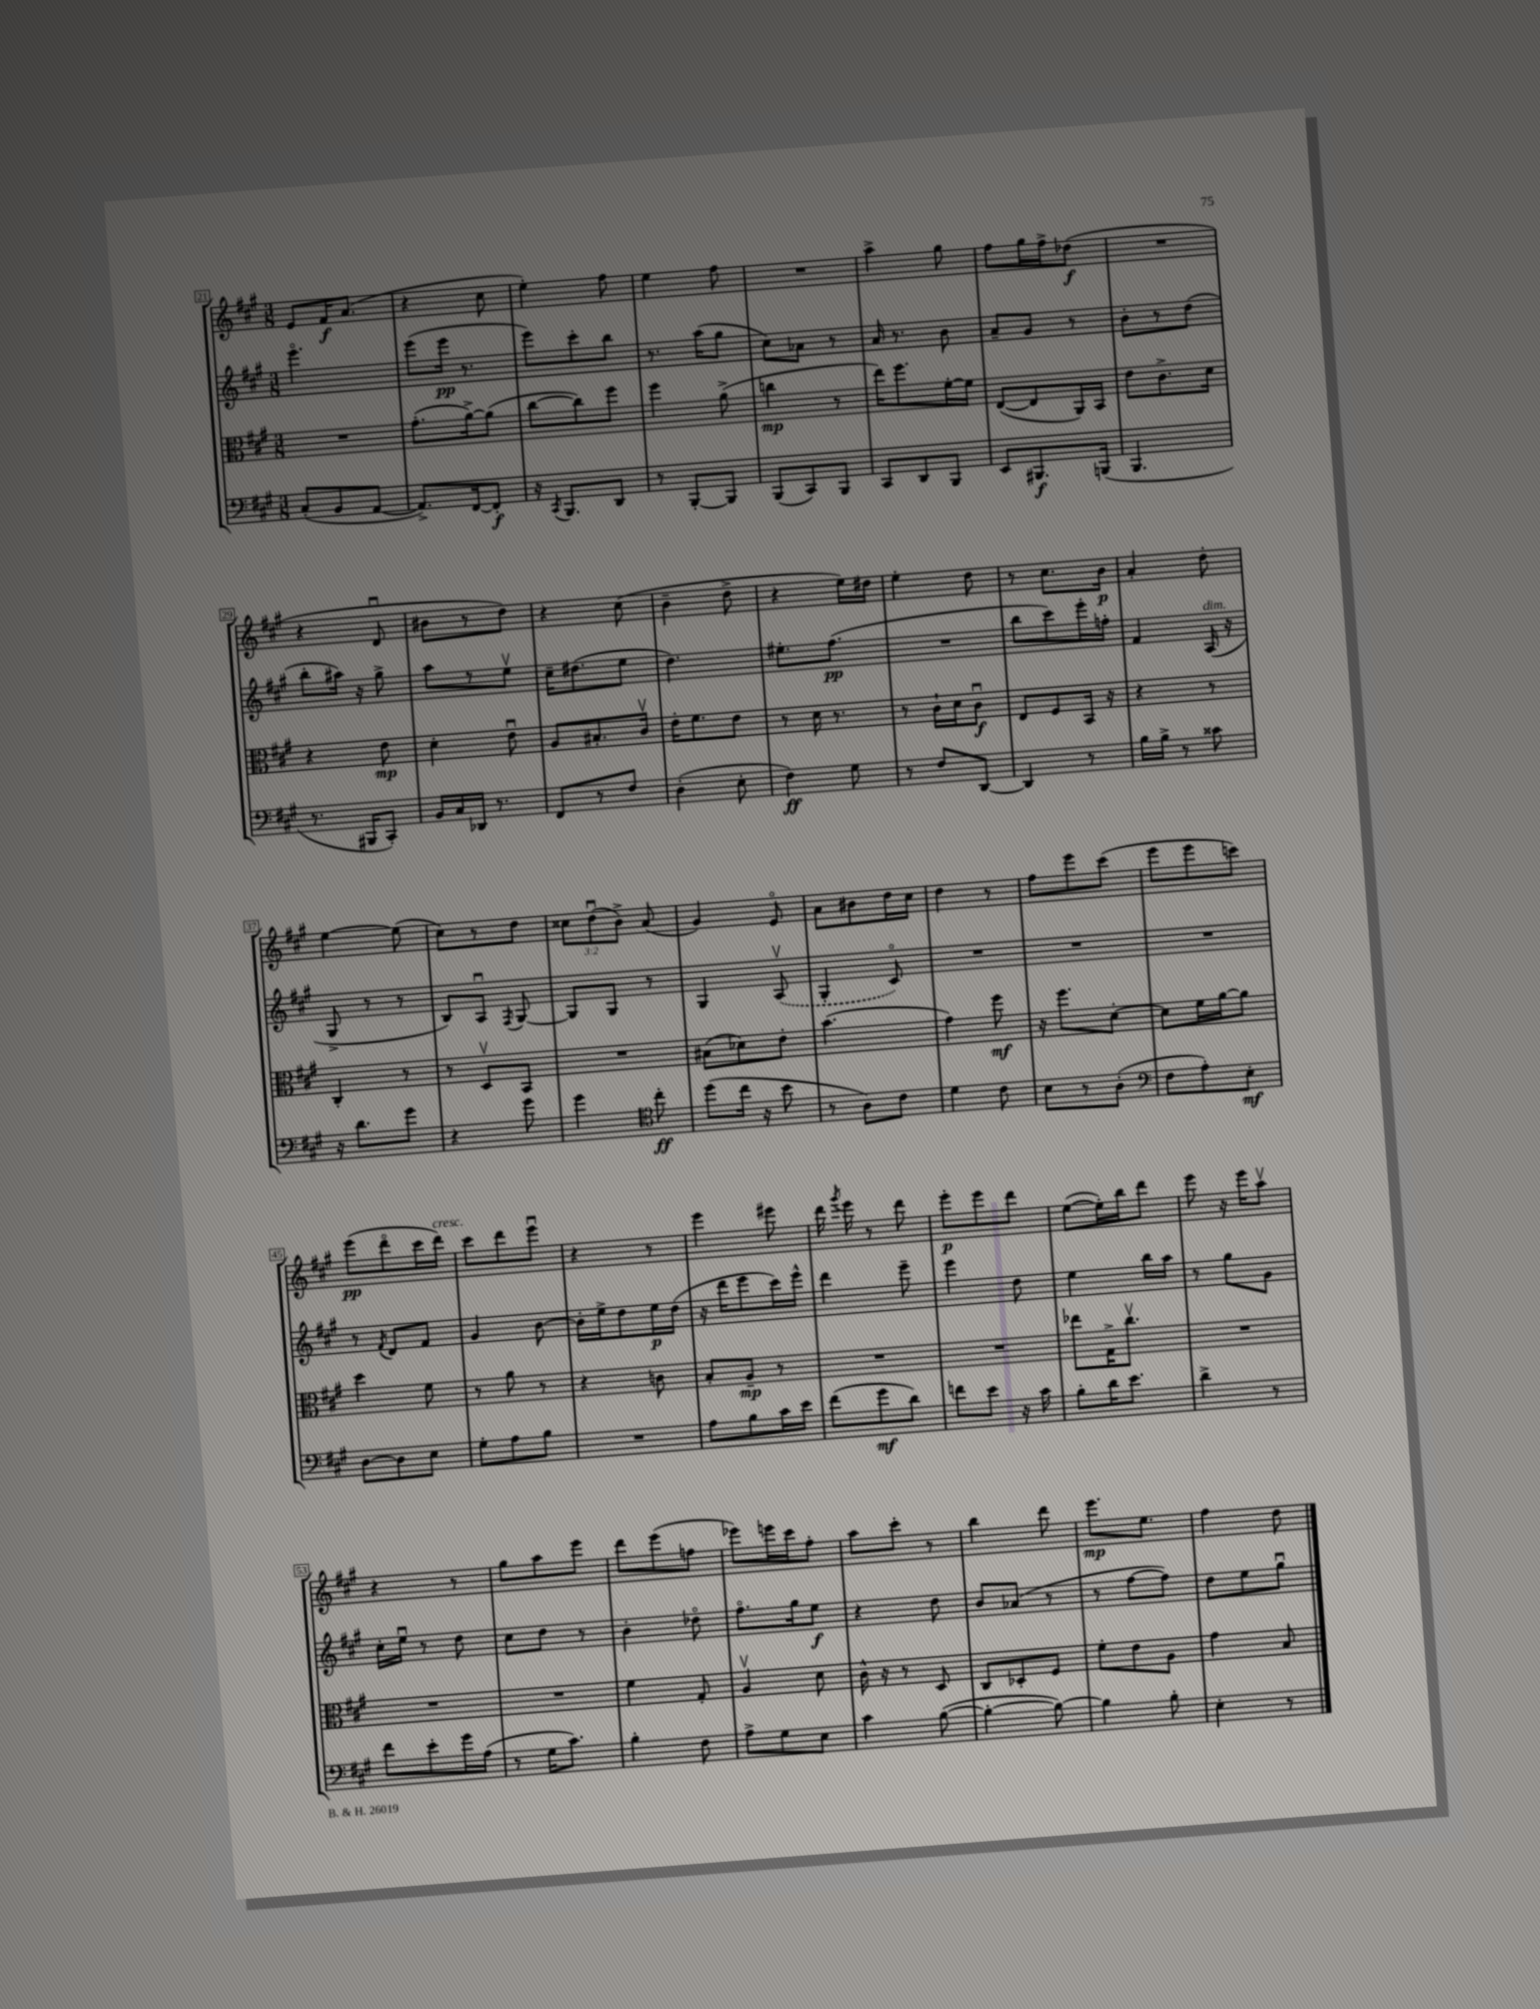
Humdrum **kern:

**kern	**kern	**kern	**kern
*staff4	*staff3	*staff2	*staff1
*clefF4	*clefC3	*clefG2	*clefG2
*k[f#c#g#]	*k[f#c#g#]	*k[f#c#g#]	*k[f#c#g#]
*M3/8	*M3/8	*M3/8	*M3/8
(8C#'	4.r	4.eeeo	8e
8BB	.	.	16f#
.	.	.	(8.a
[8AA	.	.	.
=	=	=	=
8.AA^])	(8.g#'	(8eee	4r
.	.	16eee	.
[16FF#	[16a^)	8.r	.
8FF#']	(8a]	.	8cc#
=	=	=	=
16r	[8cc#	8eee)	4ee')
8qCC#	.	.	.
8.BBB	.	.	.
.	8cc#])	8ccc#'	.
8DD	8ff#	8bb	8ff#
=	=	=	=
8r	4ff#	8.r	4ee
[8BBB'	.	.	.
.	.	(16aa	.
8BBB]	(8a^	8gg#	8ff#
=	=	=	=
(8BBB	4cc	8cc#)	4.r
8CC#)	.	8a-	.
8BBB	8r	8r	.
=	=	=	=
8CC#	16ee)	16a	4aa^
.	8.ff#	8.r	.
8DD	.	.	.
8BBB	[16f#'	8b	8gg#
.	16f#]	.	.
=	=	=	=
8EE	([8E	8a~	8ff#
8.BBB#	8E]	8g#	16gg#
.	.	.	16ff#^
.	16AA)	8r	(8dd-
(16BBB	16BB	.	.
=	=	=	=
4.BBB	8e	8b'	4.r
.	8.c#^	8r	.
.	.	(8dd	.
.	16d	.	.
=	=	=	=
8.r	4r	8bb'	4r
.	.	16aa#)	.
16BBB#	.	16r	.
8CC#')	8e	8gg#^	8du
=	=	=	=
16BB	4d'	8aa	8b#
16C#	.	.	.
16DD-	.	8r	8r
8.r	.	.	.
.	8eu	8eev	8dd)
=	=	=	=
8FF#	8A	16cc#~	4r
.	.	(8.dd#	.
8r	8.B#'	.	.
8F#	.	8ee	(8cc#
.	16c#v	.	.
=	=	=	=
(4D'	16e'	4.dd)	4b~
.	8.f#	.	.
8E'	8e	.	8dd^
=	=	=	=
4F#)	8r	8.ee#'	4r
.	16d	.	.
.	8.r	(8.ff#	.
8G#	.	.	16ee)
.	.	.	16dd#
=	=	=	=
8r	8r	4.r	4ee'
8F#	16c#`	.	.
.	16d	.	.
[8DD	8c#u	.	8dd
=	=	=	=
4DD]	8E	8bb	8r
.	8F#	8ccc#)	8.cc#
8r	16BB	16eee'	.
.	16r	16ff'	16b
=	=	=	=
16B	4r	4f#	4a'
16B^	.	.	.
8r	.	.	.
8c##	8r	(16A	8dd'
.	.	16r	.
=	=	=	=
16r	4C#'	8G#^	[4ee
8.d	.	.	.
.	.	8r	.
8g#	8r	8r	(8ee]
=	=	=	=
4r	8r	8B)	8cc#)
.	8Dv	8Au	8r
.	.	8qF#	.
8g#	8BB	[8G#	8dd
=	=	=	=
4g#	4.r	8G#]	12cc##
.	.	.	(12ddu
.	.	8G#	.
.	.	.	12b^)
*clefC4	*	*	*
8cc#'	.	8r	(8a
=	=	=	=
(8dd	(8B#	4G#	4g#)
16cc#	8d-)	.	.
16r	.	.	.
8b	8e'	(8Av	8eo
=	=	=	=
8r	(4.b	4G#'	8a
8A)	.	.	8b#
8c#	.	8c#o)	16dd
.	.	.	16cc#
=	=	=	=
4d	4g#)	4.r	4dd
8c#	8ff#	.	8r
=	=	=	=
8B	16r	4.r	8ff#
.	8.ff#	.	.
8r	.	.	8eee
(8A'	[8d'	.	(8ccc#
=	=	=	=
*clefF4	*	*	*
8F#	8d]	4.r	8eee
8A')	16f#	.	8eee
.	[16a	.	.
8E'	8a]	.	8ccc)
=	=	=	=
[8D	4dd	8r	(8eee
.	.	8qf#	.
8D]	.	8d	8dddo
8E	8f#	8f#	16ccc#
.	.	.	16ddd)
=	=	=	=
8G#'	8r	4g#	8ccc#
8A	8a	.	8ddd
8B	8r	[8b	8eeeu
=	=	=	=
4.r	4r	16b']	4r
.	.	16ee^	.
.	.	8dd	.
.	8c	16ee	8r
.	.	(16dd	.
=	=	=	=
8A	8B'	16r	4eee
.	.	16ddd	.
8B	8A~	8eee	.
16c#	8r	16ccc#)	8eee#
16e	.	16eee^^	.
=	=	=	=
(8f#	4.r	4ddd	16ddd
.	.	.	8qggg#
.	.	.	16eee
8g#	.	.	8r
8d)	.	8eee~	8ddd
=	=	=	=
8f	4.r	4eee	8eee'
8e	.	.	8eee
16r	.	8dd	8ddd
16c#	.	.	.
=	=	=	=
8B'	8ee-	4ee	([8ee
16d	16G#^	.	16ee'])
8.e	8.cc#v	.	16bb
.	.	16bb	8ddd
.	.	16aa	.
=	=	=	=
4d^	4.r	8r	8eee
.	.	8gg#	16r
.	.	.	16eee
8r	.	8g#	8aav
=	=	=	=
8f#	4.r	16cc#'	4r
.	.	16eeu	.
8e'	.	8r	.
16g#	.	8dd	8r
(16A	.	.	.
=	=	=	=
8r	4.r	8cc#	8gg#
16G#	.	8dd	8aa
8.c#)	.	.	.
.	.	8r	8eee
=	=	=	=
4B'	4f#	4b'	8ddd
.	.	.	(8eee
8F#	8G#'	8dd-o	8ff
=	=	=	=
8A^	4Av	8.ff#o	8eee-)
8G#	.	.	16eee
.	.	16gg#	16ccc#
8E	8d	8ee	8ff#'
=	=	=	=
4c#	16c#^^	4r	8aa
.	16r	.	.
.	8r	.	8ccc#'
([8B	8D	8dd	8r
=	=	=	=
4B'_	8C#	8b	4bb
.	8D-'	(8a-	.
8B_)	8F#	8r	8ddd
=	=	=	=
4B]	8f#'	8r	8.eee
.	8e	[8ff#	.
.	.	.	8.ee
8B'	8A	8ff#])	.
=	=	=	=
4E'	4g#	8dd	4ff#
.	.	8ee	.
8r	8B	8gg#u	8dd
==	==	==	==
*-	*-	*-	*-
